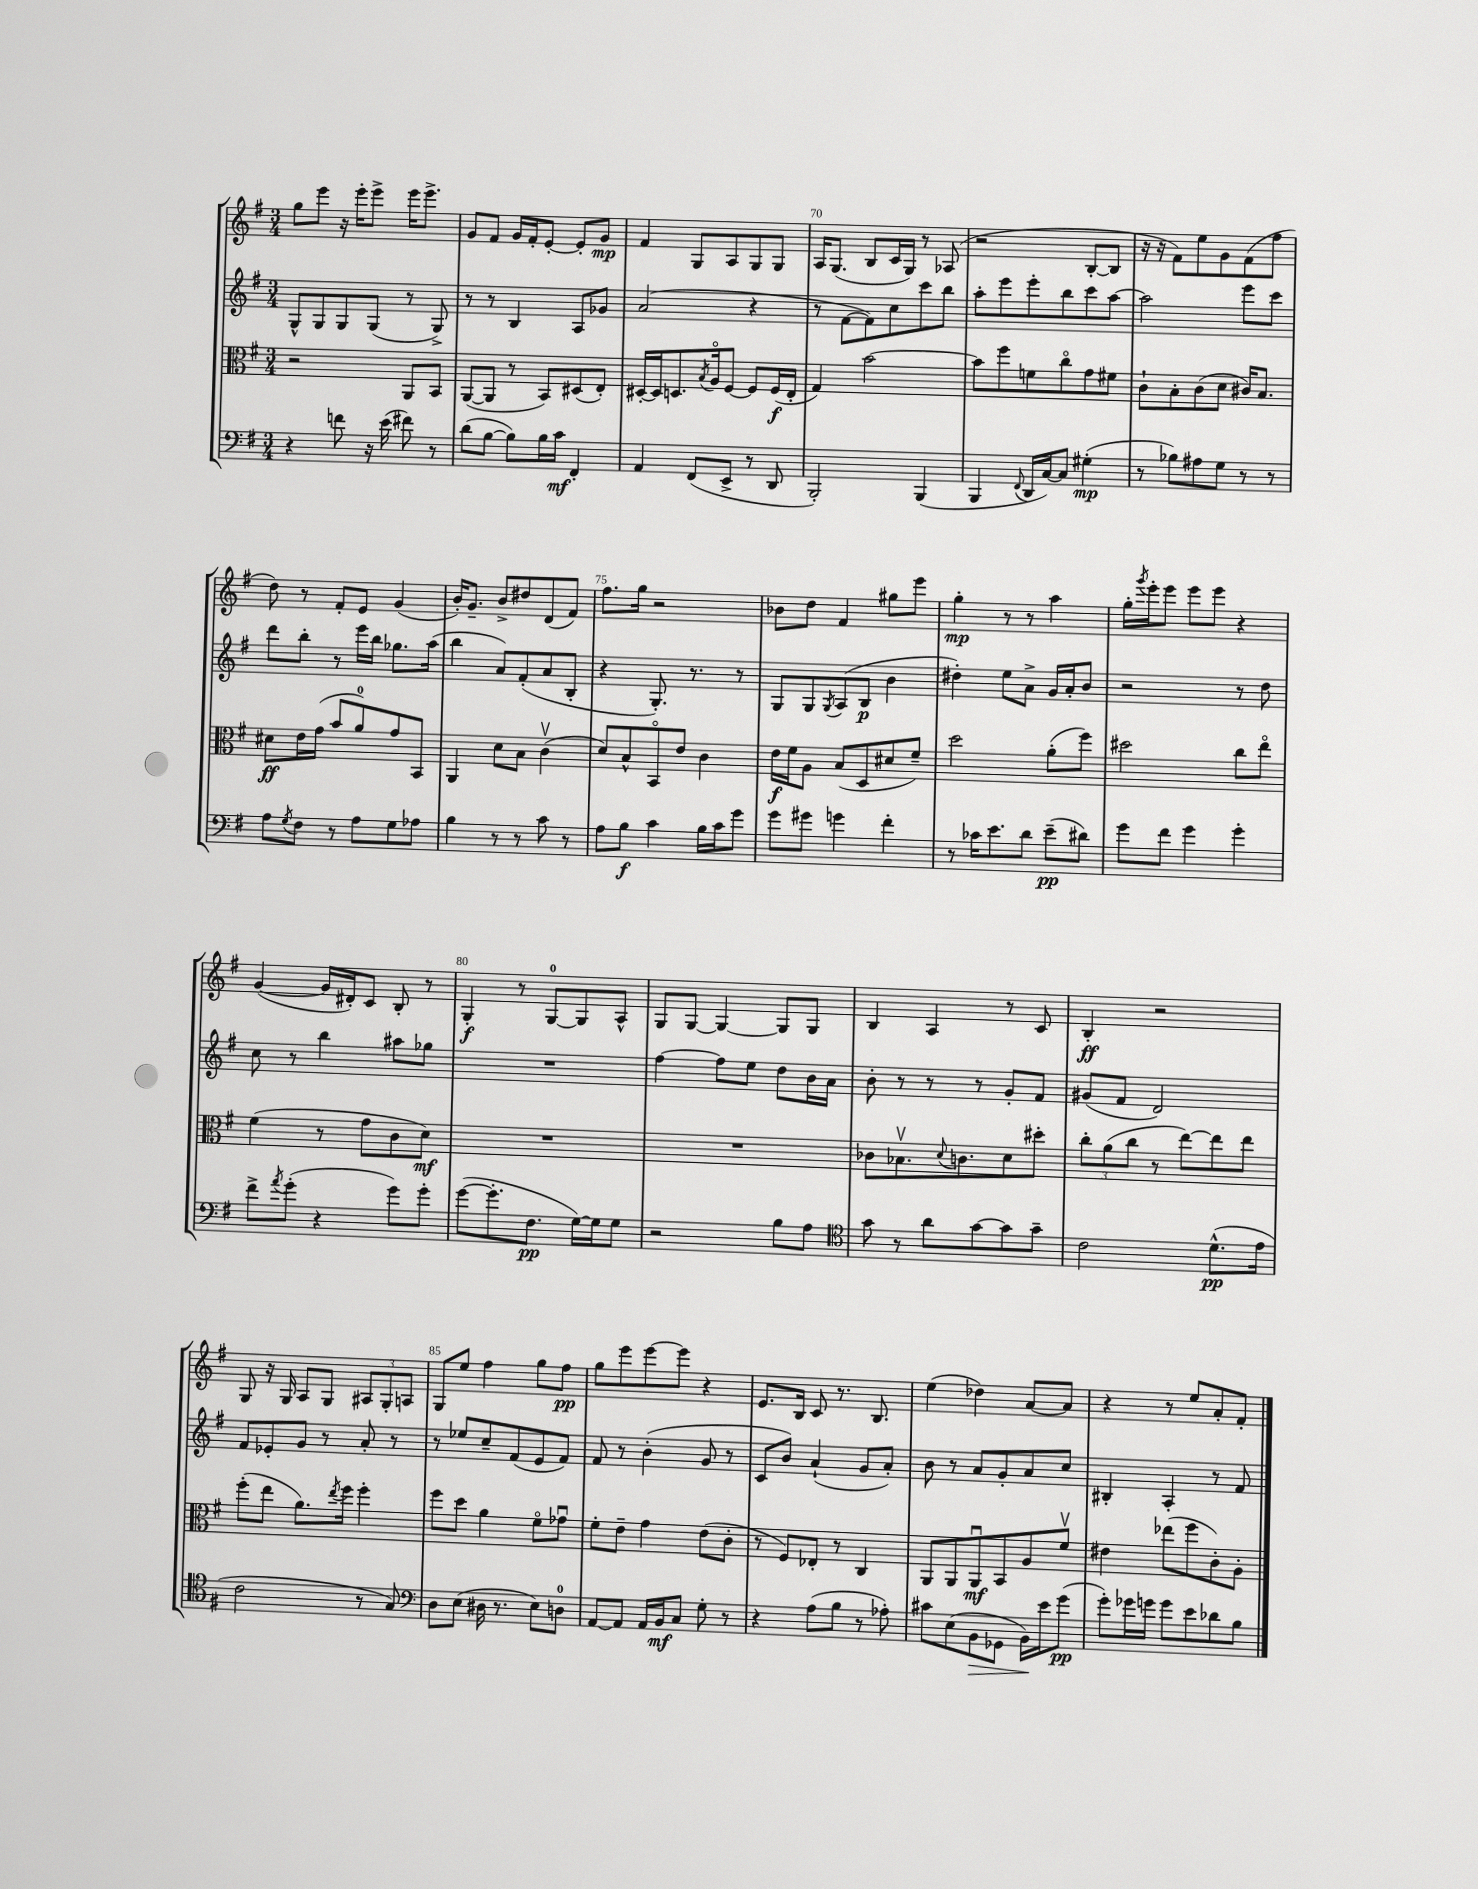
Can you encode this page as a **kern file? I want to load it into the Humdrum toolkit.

**kern	**kern	**kern	**kern
*staff4	*staff3	*staff2	*staff1
*clefF4	*clefC3	*clefG2	*clefG2
*k[f#]	*k[f#]	*k[f#]	*k[f#]
*M3/4	*M3/4	*M3/4	*M3/4
4r	2r	8G^^	8gg
.	.	8G	8eee
8f	.	8G	16r
.	.	.	16eee'
16r	.	(8G	8eee^
(16e	.	.	.
8f#)	8AA	8r	16eee
.	.	.	8.eee^
8r	8BB	8G^)	.
=	=	=	=
(8d	([8AA	8r	8g
[8B	8AA]	8r	8f#
8B])	8r	4B	16g
.	.	.	16f#'
16B	8BB)	.	[8e'
16c	.	.	.
4FF#'	(8D#	8A	8e']
.	8E')	8g-	8g
=	=	=	=
4AA	[16D#'	(2a	4f#
.	16D#]	.	.
.	8.D	.	.
(8FF#	.	.	8G
.	8qB	.	.
.	16Ao	.	.
8EE^	[8F#	.	8A
8r	8F#]	4r	8G
8DD	(16F#	.	8G
.	16E'	.	.
=	=	=	=
2BBB')	4G)	8r	16A
.	.	.	(8.G
.	.	[8f#	.
.	[2b	8f#])	8B
.	.	8cc	16c
.	.	.	16G)
(4BBB	.	8ccc	8r
.	.	8bb	(8A-
=	=	=	=
4BBB	8b]	8aa'	2r
.	8ff#	8eee	.
8qqFF#	.	.	.
16DD	8f	8eee'	.
[16C)	.	.	.
8C]	8cco	8bb	.
(4G#'	8g	8ccc	[8B'
.	8f#	[8aa	8B]
=	=	=	=
8r	8c`	2aa]	16r
.	.	.	16r
8B-)	8B'	.	8f#)
8A#	(8c	.	8ee
8G	8d	.	8g
8r	16c#)	8eee	(8f#
.	8.B	.	.
8r	.	8ccc	8ff#
=	=	=	=
8A	8d#	8ddd	8dd)
8qG	.	.	.
8F#	16e	8bb'	8r
.	(16g	.	.
8r	8b	8r	8f#'
8A	8a)	16eee	8e
.	.	16bb	.
8G	8g	8.gg-	(4g
8A-	8BB	.	.
.	.	(16aa	.
=	=	=	=
4B	4AA	4bb	16b')
.	.	.	8.g~
8r	8d	8a)	8b^
8r	8B	(8f#'	8dd#
8c	(4cv	8a	(8d
8r	.	8B'	8f#)
=	=	=	=
8A	8d)	4r	8.ff#
8B	8B^^	.	.
.	.	.	16gg
4c	8BBo	8.G')	2r
.	8e	.	.
.	.	8.r	.
16B	4c	.	.
16c	.	.	.
8g	.	8r	.
=	=	=	=
8g	16e	8G	8b-
.	16f#	.	.
8g#	8A	8G	8dd
.	.	8qG	.
4g	(8B	(8A	4f#
.	8D	8B	.
4f#'	8d#	4b	8gg#
.	8f#~)	.	8eee
=	=	=	=
8r	2dd	4dd#')	4gg'
16c-	.	.	.
8.e	.	.	.
.	.	8ee	8r
8d	.	8a^	8r
(8e~	(8a'	16g	4aa
.	.	16a'	.
8d#)	8ff#)	8b	.
=	=	=	=
8g	2dd#	2r	16gg'
.	.	.	8qggg
.	.	.	16eee'
8f#	.	.	8eee
4g	.	.	8eee
.	.	.	8eee
4g'	8cc	8r	4r
.	8eeo	8dd	.
=	=	=	=
8f#^	(4f#	8cc	([4g
8qa	.	.	.
(8g'	.	8r	.
4r	8r	4bb	16g]
.	.	.	16d#')
.	8g	.	8c
8g)	8c	8aa#	8B'
8g'	8d)	8gg-	8r
=	=	=	=
([8g	2.r	2.r	4G'
8.g']	.	.	.
.	.	.	8r
8.F#	.	.	.
.	.	.	[8G
[16G)	.	.	8G]
16G]	.	.	.
8G	.	.	8A^^
=	=	=	=
2r	2.r	[4ff#	8G
.	.	.	[8G
.	.	8ff#]	4G_
.	.	8ee	.
8B	.	8dd	8G]
8A	.	16b	8G
.	.	16a	.
=	=	=	=
*clefC4	*	*	*
8g	8c-	8b'	4B
8r	8.B-v	8r	.
8a	.	8r	4A
.	8qqd	.	.
.	8.c	.	.
[8g	.	8r	.
8g]	8d	8g'	8r
8g~	8dd#'	8f#	8c
=	=	=	=
2c	12cc'	(8g#	4B'
.	(12a	.	.
.	.	8f#	.
.	12cc	.	.
.	8r	2d)	2r
.	[8ee)	.	.
(8.d^^	8ee]	.	.
.	8ee	.	.
16e	.	.	.
=	=	=	=
2c	(8ff#'	8f#	8G
.	8ee	8e-'	16r
.	.	.	16G
.	8.a)	8g	8A
.	.	8r	8G
.	8qee	.	.
.	16ff#	.	.
8r	4ff#'	8a'	12A#
.	.	.	12G'
8G)	.	8r	.
.	.	.	12A
=	=	=	=
*clefF4	*	*	*
8D	8ff#	8r	8G
(8E	8dd	8ee-	8ee
16D#	4a	8cc~	4ff#
8.r	.	.	.
.	.	(8f#	.
8E)	8f#o	8e	8gg
8D	8g-u	8f#)	8ff#
=	=	=	=
[8AA	8f#'	8f#	8gg
8AA]	8e~	8r	8eee
16AA	4g	(4b'	[8eee
16BB	.	.	.
8C	.	.	8eee]
8G'	(8e	8g	4r
8r	8c'	8r	.
=	=	=	=
4r	8r	8c	8.e
.	8F#)	8b)	.
.	.	.	16B
(8A	8E-'	(4a`	8c
8B	8r	.	8.r
8r	4C	8g	.
.	.	.	8.B
8A-')	.	8a')	.
=	=	=	=
8c#	8AA	8b	(4ee
(8E	8AA	8r	.
8BB	8AAu	8a	4dd-)
8GG-	8BB	8g'	.
16BB)	8A	8a	[8a
16e	.	.	.
(8g	8f#v	8cc	8a]
=	=	=	=
8g')	4e#	4B#'	4r
16g-	.	.	.
16g	.	.	.
8g	(8ee-	4A'	8r
8e	8ff#	.	8ee
8d-	8c')	8r	8a'
8B	8A'	8f#	8f#'
==	==	==	==
*-	*-	*-	*-
